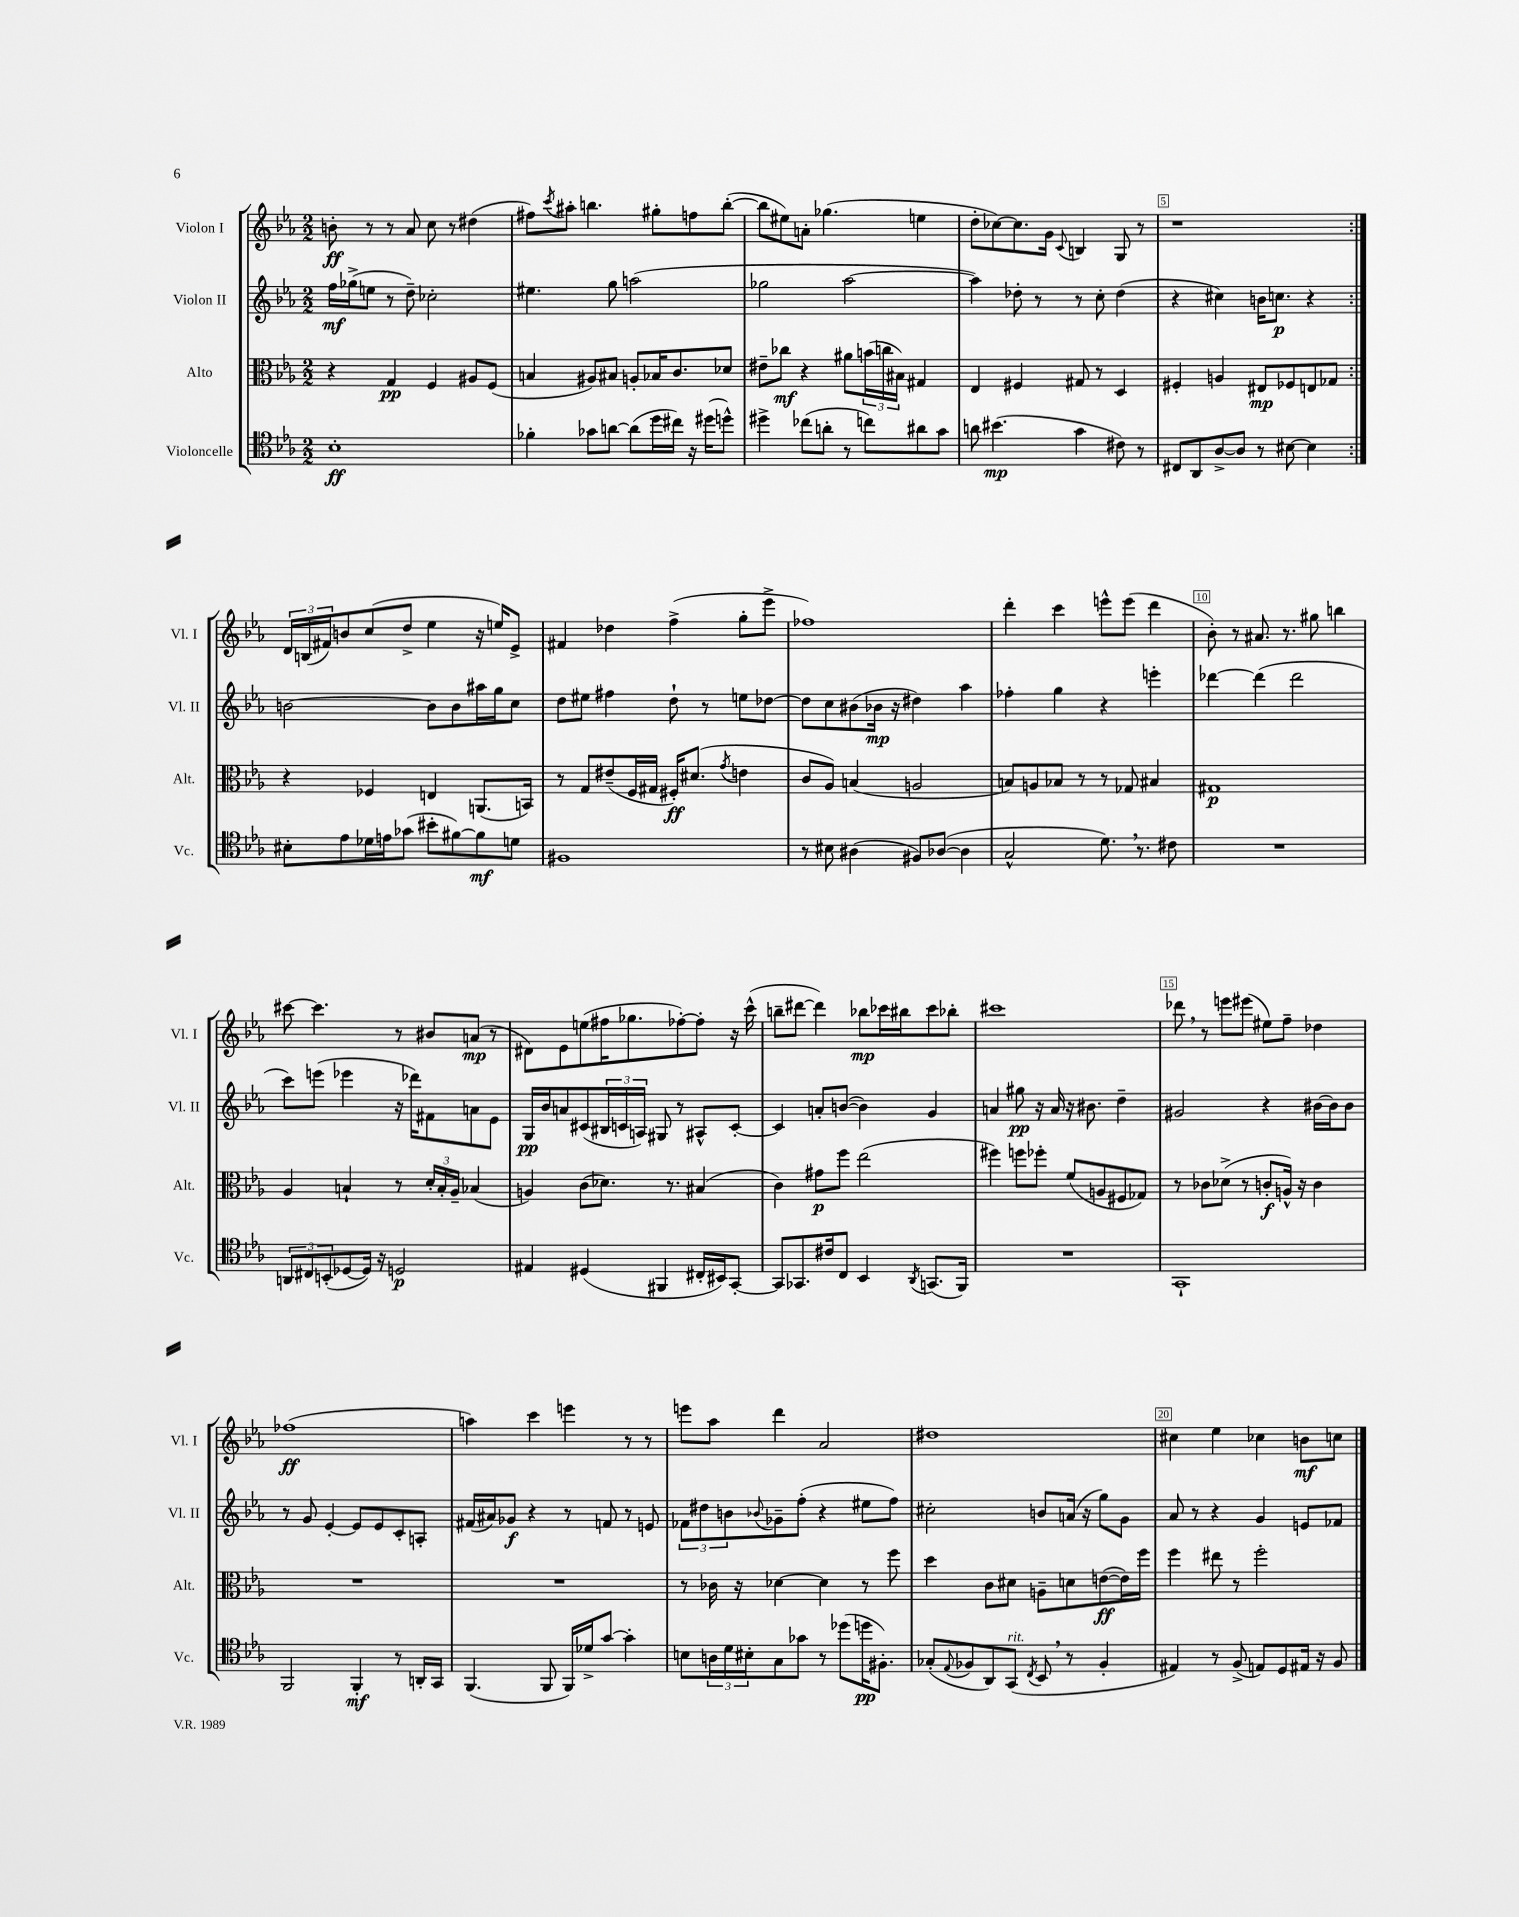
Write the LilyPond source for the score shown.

<<
\new StaffGroup <<
\new Staff = "s0" \with { instrumentName = "Violon I" shortInstrumentName = "Vl. I" } {
    \clef treble \key ees \major \numericTimeSignature \time 2/2
    \repeat volta 2 { b'8-.\ff r8 r8 aes'8 c''8 r8 dis''4( |
    fis''8) \acciaccatura { c'''8 } ais''8-. b''4. gis''8-. f''8 b''8~-.( |
    b''8 eis''8) a'8-. ges''4.( e''4 |
    d''8-. ces''8~) ces''8. g'16 \appoggiatura { c'8 } b4 g8 r8 |
    r1 | }
    \tuplet 3/2 { d'16 b16( fis'16) } b'8 c''8( d''8-> ees''4 r16 e''16) ees'8-> |
    fis'4 des''4 f''4->( g''8-. ees'''8-> |
    fes''1) |
    d'''4-. c'''4 e'''8-^ e'''8( d'''4 |
    bes'8-.) r8 ais'8. r8. gis''8 b''4 |
    cis'''8~ cis'''4. r8 bis'8 a'8\mp( r8 |
    dis'8) ees'8 e''8( fis''16 ges''8. fes''8~-.) fes''8-. r16 c'''16-^( |
    b''8-- dis'''8~ dis'''4) bes''8\mp ces'''16 bis''16 ces'''8 bes''8-. |
    cis'''1 |
    des'''8 \breathe r8 e'''8 eis'''8( eis''8) f''8-- des''4 |
    fes''1\ff( |
    a''4) c'''4 e'''4 r8 r8 |
    e'''8 aes''8 d'''4 aes'2 |
    dis''1 |
    cis''4 ees''4 ces''4 b'8\mf c''8 \bar "|." |
}
\new Staff = "s1" \with { instrumentName = "Violon II" shortInstrumentName = "Vl. II" } {
    \clef treble \key ees \major \numericTimeSignature \time 2/2
    \repeat volta 2 { f''16\mf ges''16->( e''8 r8 d''8--) ces''2-. |
    eis''4. g''8 a''2( |
    ges''2 aes''2~ |
    aes''4) des''8-. r8 r8 c''8-. des''4( |
    r4 cis''4) b'16 c''8.\p r4 | }
    b'2~ b'8 b'8 ais''16 g''16 c''8 |
    d''8 eis''8 fis''4 d''8-! r8 e''8 des''8~ |
    des''8 c''8 bis'8( bes'16\mp r16 dis''4) aes''4 |
    fes''4-. g''4 r4 e'''4-. |
    des'''4~ des'''4( des'''2 |
    c'''8) e'''8( ees'''4 r16 des'''16) fis'8 a'8 ees'8 |
    g16\pp bes'16 a'8 cis'8( \tuplet 3/2 { bis16 c'16 a16) } gis8 r8 ais8-^ c'8~-. |
    c'4 a'8-. b'8~( b'4) g'4 |
    a'4 gis''8\pp r16 a'16 r16 bis'8. d''4-- |
    gis'2 r4 bis'16~ bis'16 bis'8 |
    r8 g'8 ees'4~-. ees'8 ees'8 c'8-. a8-. |
    fis'16( ais'16) ges'8\f r4 r8 f'8 r8 e'8 |
    \tuplet 3/2 { fes'8 dis''8 b'8 } \appoggiatura { bes'8 } ges'8-- f''8-.( r4 eis''8 f''8) |
    cis''2-. b'8 a'16( r16 g''8) g'8 |
    aes'8 r8 r4 g'4 e'8 fes'8 \bar "|." |
}
\new Staff = "s2" \with { instrumentName = "Alto" shortInstrumentName = "Alt." } {
    \clef alto \key ees \major \numericTimeSignature \time 2/2
    \repeat volta 2 { r4 g4\pp f4 ais8 f8( |
    b4 ais8) bis8 a8-. bes16 c'8. des'8 |
    eis'8-- ces''8\mf r4 ais'8 \tuplet 3/2 { b'16( c''16 bis16) } gis4 |
    ees4 fis4 gis8 r8 d4 |
    fis4-. a4 eis8\mp fes8 e8 ges8 | }
    r4 fes4 e4 a,8.( b,16) |
    r8 g8 eis'8--( f16 gis16 fis16-.\ff) dis'8.( \acciaccatura { g'8 } e'4 |
    c'8 aes8) b4( a2 |
    b8) a8 bes8 r8 r8 ges8 bis4 |
    gis1\p |
    aes4 b4-! r8 \tuplet 3/2 { d'16-. b16-. aes16-- } bes4( |
    a4) c'8( des'8.) r8. bis4( |
    c'4) gis'8\p f''8 ees''2( |
    fis''4) f''8 fes''8-. f'8( a8 fis8 ges8) |
    r8 ces'8 des'8->( r8 c'8-.\f a16-^) r16 c'4 |
    R1 |
    R1 |
    r8 ces'16 r16 des'4~ des'4 r8 f''8 |
    d''4 c'8 dis'8 a8-- d'8 e'8~\ff( e'16) f''16 |
    f''4 eis''8 r8 f''2-. \bar "|." |
}
\new Staff = "s3" \with { instrumentName = "Violoncelle" shortInstrumentName = "Vc." } {
    \clef tenor \key ees \major \numericTimeSignature \time 2/2
    \repeat volta 2 { bes1-.\ff |
    fes'4-. ges'8 a'8~ a'8( d''16 cis''16) r16 dis''16( d''8-^) |
    dis''4-> ces''8( a'8-. r8 c''8) ais'8 g'8 |
    a'8 bis'4.\mp( g'4 cis'8) r8 |
    cis8 aes,8 aes8~-> aes8 r8 bis8~ bis4 | }
    bis8-. ees'8 des'16 e'16 ges'8( bis'8-. fis'8~) fis'8\mf d'8 |
    fis1 |
    r8 bis8 ais4( fis8) aes8~( aes4 |
    g2-^ d'8.) \breathe r8. cis'8 |
    R1 |
    \tuplet 3/2 { a,8 cis8 b,8-.( } des8~ des16) r16 d2\p |
    eis4 dis4( fis,4 cis16-. bis,16) g,8~-. |
    g,8 ges,8. cis'16 c8 bes,4 \acciaccatura { aes,8 } g,8.( f,16) |
    R1 |
    g,1-! |
    f,2 f,4-.\mf r8 a,16-. g,16 |
    f,4.( f,8 f,16) des'16-> g'8~ g'4-. |
    b8 \tuplet 3/2 { a16 d'16 bis16-. } g8 ges'8 r8 des''8( d''16\pp fis8.-.) |
    ges8-.( \appoggiatura { ees8 } fes8 aes,8) g,8^\markup { \italic "rit." }( \acciaccatura { c8 } bes,8 \breathe r8 fes4-. |
    eis4) r8 f8->( e8) d8 eis16 r16 f8 \bar "|." |
}
>>
>>
\layout { \context { \Score \override BarNumber.break-visibility = ##(#f #t #t) barNumberVisibility = #(every-nth-bar-number-visible 5) \override BarNumber.stencil = #(make-stencil-boxer 0.1 0.3 ly:text-interface::print) } }
